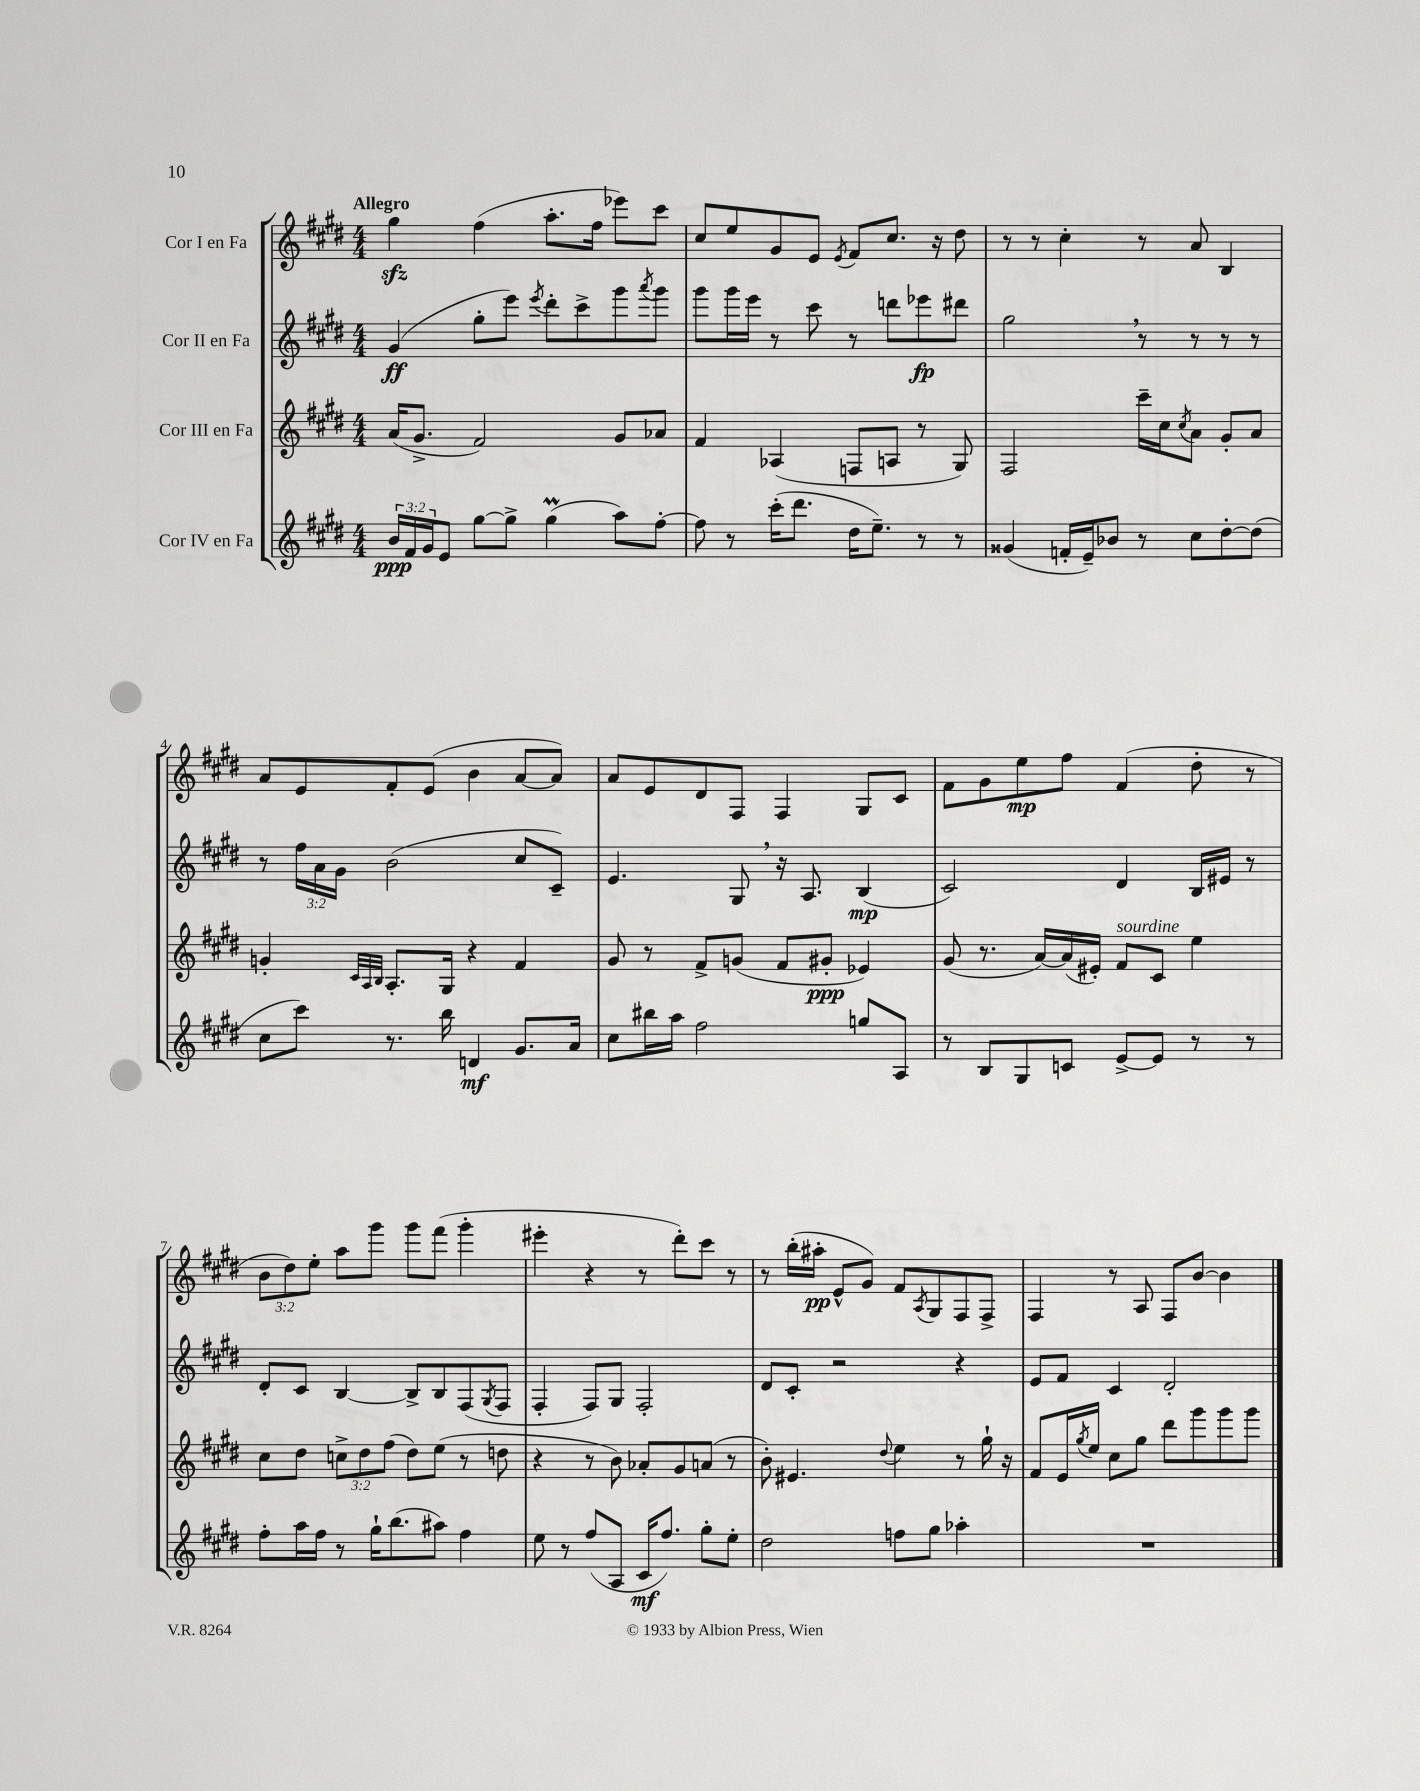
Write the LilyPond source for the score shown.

<<
\new StaffGroup <<
\new Staff = "s0" \with { instrumentName = "Cor I en Fa" } {
    \clef treble \key e \major \numericTimeSignature \time 4/4 \override Staff.TupletNumber.text = #tuplet-number::calc-fraction-text \tempo "Allegro"
    gis''4\sfz fis''4( a''8.-. fis''16 ees'''8) cis'''8 |
    cis''8 e''8 gis'8 e'8 \acciaccatura { e'8 } fis'8 cis''8. r16 dis''8 |
    r8 r8 cis''4-. r8 a'8 b4 |
    a'8 e'8 fis'8-. e'8( b'4 a'8~ a'8) |
    a'8 e'8 dis'8 fis8 fis4 gis8 cis'8 |
    fis'8 gis'8 e''8\mp fis''8 fis'4( dis''8-. r8 |
    \tuplet 3/2 { b'8 dis''8) e''8-. } a''8 gis'''8 gis'''8 fis'''8( gis'''4-. |
    eis'''4-. r4 r8 dis'''8-.) cis'''8 r8 |
    r8 b''16-.( ais''16-.\pp e'8-^ gis'8) fis'8 \acciaccatura { a8 } gis8 fis8 fis8-> |
    fis4 r8 a8 fis8 b'8~ b'4 \bar "|." |
}
\new Staff = "s1" \with { instrumentName = "Cor II en Fa" } {
    \clef treble \key e \major \numericTimeSignature \time 4/4 \override Staff.TupletNumber.text = #tuplet-number::calc-fraction-text
    gis'4\ff( gis''8-. e'''8) \acciaccatura { e'''8 } dis'''8-. cis'''8-> gis'''8 \acciaccatura { a'''8 } gis'''8 |
    gis'''8 gis'''16 e'''16 r8 cis'''8 r8 d'''8 ees'''8\fp dis'''8 |
    gis''2 \breathe r8 r8 r8 r8 |
    r8 \tuplet 3/2 { fis''16 a'16 gis'16 } b'2( cis''8 cis'8--) |
    e'4. gis8 \breathe r16 a8. b4\mp( |
    cis'2) dis'4 b16 eis'16 r8 |
    dis'8-. cis'8 b4~ b8-> b8 fis8( \acciaccatura { gis8 } fis8 |
    fis4-. fis8) gis8 fis2-. |
    dis'8 cis'8-. r2 r4 |
    e'8 fis'8 cis'4 dis'2-. \bar "|." |
}
\new Staff = "s2" \with { instrumentName = "Cor III en Fa" } {
    \clef treble \key e \major \numericTimeSignature \time 4/4 \override Staff.TupletNumber.text = #tuplet-number::calc-fraction-text
    a'16( gis'8.-> fis'2) gis'8 aes'8 |
    fis'4 aes4( f8 a8 r8 gis8) |
    fis2 cis'''16-- cis''16 \acciaccatura { cis''8 } a'8 gis'8-. a'8 |
    g'4-. \grace { cis'32 a32 b32 } a8.-. gis16 r4 fis'4 |
    gis'8 r8 fis'8-> g'8( fis'8 gis'8-.\ppp ees'4) |
    gis'8( r8. a'16~) a'16( eis'16-.) fis'8^\markup { \italic "sourdine" } cis'8 e''4 |
    cis''8 dis''8 \tuplet 3/2 { c''8-> dis''8 fis''8( } dis''8) e''8( r8 d''8 |
    r4 r8 b'8) aes'8-. gis'8 a'8( r8 |
    b'8-.) eis'4. \appoggiatura { dis''8 } e''4 r8 gis''16-! r16 |
    fis'8 e'16 \acciaccatura { gis''8 } e''16 cis''8 gis''8 dis'''8 gis'''8 gis'''8 gis'''8 \bar "|." |
}
\new Staff = "s3" \with { instrumentName = "Cor IV en Fa" } {
    \clef treble \key e \major \numericTimeSignature \time 4/4 \override Staff.TupletNumber.text = #tuplet-number::calc-fraction-text
    \tuplet 3/2 { b'16\ppp fis'16 gis'16 } e'8 gis''8~ gis''8-> gis''4\prall( a''8) fis''8~-. |
    fis''8 r8 cis'''16-.( dis'''8. dis''16 e''8.--) r8 r8 |
    gisis'4( f'16-. e'16--) bes'8 r8 cis''8 dis''8~-. dis''8( |
    cis''8 cis'''8) r8. b''16 d'4\mf gis'8. a'16 |
    cis''8 bis''16 a''16 fis''2 g''8 a8 |
    r8 b8 gis8 c'8 e'8~-> e'8 r8 r8 |
    fis''8-. a''16 fis''16 r8 gis''16-! b''8.( ais''8) fis''4 |
    e''8 r8 fis''8( a8 cis'16\mf fis''8.) gis''8-. e''8-. |
    dis''2 f''8 gis''8 aes''4-. |
    R1 \bar "|." |
}
>>
>>
